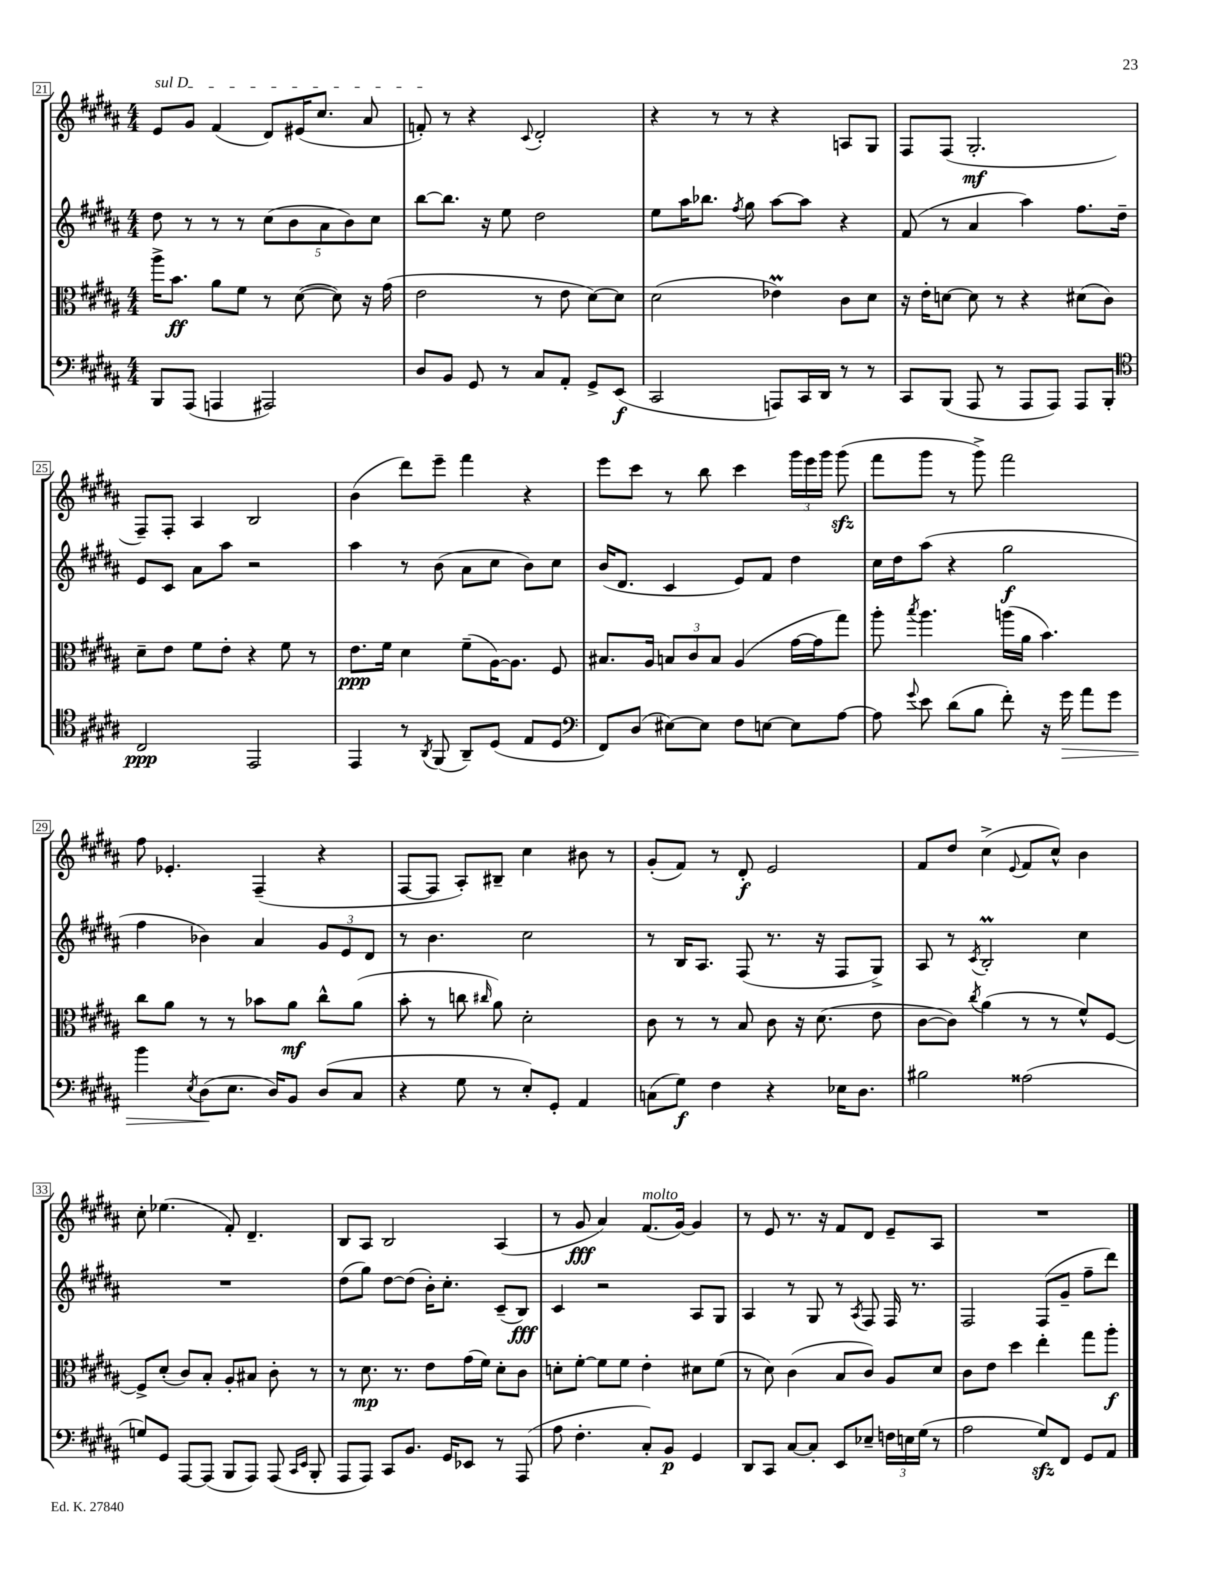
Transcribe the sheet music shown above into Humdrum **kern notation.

**kern	**dynam	**kern	**dynam	**kern	**dynam	**kern	**dynam
*part4	*part4	*part3	*part3	*part2	*part2	*part1	*part1
*staff4	*staff4	*staff3	*staff3	*staff2	*staff2	*staff1	*staff1
*clefF4	*	*clefC3	*	*clefG2	*	*clefG2	*
*k[f#c#g#d#a#]	*	*k[f#c#g#d#a#]	*	*k[f#c#g#d#a#]	*	*k[f#c#g#d#a#]	*
*M4/4	*	*M4/4	*	*M4/4	*	*M4/4	*
=21	=21	=21	=21	=21	=21	=21	=21
!	!	!	!	!	!	!LO:TX:a:i:t=sul D	!
8BBB/L	.	16aa#^\KL	.	8dd#\	.	8e/L	.
.	.	8.b\J	ff	.	.	.	.
(8AAA#/J	.	.	.	8r	.	8g#/J	.
4AAAn/	.	8a#\L	.	8r	.	(4f#/	.
.	.	8f#\J	.	8r	.	.	.
2AAA#X/)	.	8r	.	(10cc#\L	.	8d#/L)	.
.	.	.	.	10b\	.	.	.
.	.	([8d#\	.	.	.	(16e#X/K	.
.	.	.	.	.	.	8.cc#/J	.
.	.	.	.	10a#\	.	.	.
.	.	8d#\])	.	.	.	.	.
.	.	.	.	10b\)	.	.	.
.	.	16r	.	.	.	8a#/	.
.	.	.	.	10cc#\J	.	.	.
.	.	(16g#\	.	.	.	.	.
=22	=22	=22	=22	=22	=22	=22	=22
8D#/L	.	2e\	.	[8bb\L	.	8fn'/)	.
8BB/J	.	.	.	8.bb\J]	.	8r	.
8GG#/	.	.	.	.	.	4r	.
.	.	.	.	16r	.	.	.
8r	.	.	.	8ee\	.	.	.
.	.	.	.	.	.	8qqc#/	.
8C#/L	.	8r	.	2dd#\	.	2d#'/	.
8AA#'/J	.	8e\	.	.	.	.	.
8GG#^/L	.	[8d#\L)	.	.	.	.	.
(8EE/J	f	8d#\J]	.	.	.	.	.
=23	=23	=23	=23	=23	=23	=23	=23
2CC#/	.	(2d#\	.	8ee\L	.	4r	.
.	.	.	.	16aa#\K	.	.	.
.	.	.	.	8.bb-X\J	.	.	.
.	.	.	.	.	.	8r	.
.	.	.	.	8qff#/	.	.	.
.	.	.	.	8gg#\	.	8r	.
8AAAn/L)	.	4e-XM\)	.	[8aa#\L	.	4r	.
16CC#/L	.	.	.	8aa#\J]	.	.	.
16DD#/JJ	.	.	.	.	.	.	.
8r	.	8c#\L	.	4r	.	8An/L	.
8r	.	8d#\J	.	.	.	8G#/J	.
=24	=24	=24	=24	=24	=24	=24	=24
8CC#/L	.	16r	.	(8f#/	.	8F#/L	.
.	.	16e'\KL	.	.	.	.	.
(8BBB/J	.	[8dn\J	.	8r	.	(8F#/J	.
8AAA#/	.	8d\]	.	4a#/	.	2.G#'/	mf
8r	.	8r	.	.	.	.	.
8AAA#/L	.	4r	.	4aa#\)	.	.	.
8AAA#/J)	.	.	.	.	.	.	.
8AAA#/L	.	(8d#X\L	.	8.ff#\L	.	.	.
8BBB'/J	.	8c#\J)	.	.	.	.	.
.	.	.	.	16dd#~\Jk	.	.	.
!!LO:LB:g=z
=25	=25	=25	=25	=25	=25	=25	=25
*clefC4	*	*	*	*	*	*	*
2C#/	ppp	8d#~\L	.	8e/L	.	8F#~/L)	.
.	.	8e\J	.	8c#/J	.	8F#'/J	.
.	.	8f#\L	.	8a#\L	.	4A#/	.
.	.	8e'\J	.	8aa#\J	.	.	.
2EE/	.	4r	.	2r	.	2B/	.
.	.	8f#\	.	.	.	.	.
.	.	8r	.	.	.	.	.
=26	=26	=26	=26	=26	=26	=26	=26
4EE/	.	8.e\L	ppp	4aa#\	.	(4b\	.
.	.	16f#\Jk	.	.	.	.	.
8r	.	4d#\	.	8r	.	8ddd#\L)	.
8qAA#/	.	.	.	.	.	.	.
(8FF#/	.	.	.	(8b\	.	8eee~\J	.
8AA#~/L)	.	(8f#~\L	.	8a#\L	.	4fff#\	.
(8D#/J	.	[16A#\K)	.	8cc#\J	.	.	.
.	.	8.A#\J]	.	.	.	.	.
8E/L	.	.	.	8b\L)	.	4r	.
8D#/J	.	8F#/	.	8cc#\J	.	.	.
=27	=27	=27	=27	=27	=27	=27	=27
*clefF4	*	*	*	*	*	*	*
8FF#/L)	.	8.B#X/L	.	(16b/KL	.	8eee\L	.
.	.	.	.	8.d#/J	.	.	.
(8D#/J	.	.	.	.	.	8ccc#\J	.
.	.	16A#/Jk	.	.	.	.	.
[8E#X\L)	.	12Bn/L	.	4c#/	.	8r	.
.	.	12c#/	.	.	.	.	.
8E#\J]	.	.	.	.	.	8bb\	.
.	.	12B/J	.	.	.	.	.
8F#\L	.	(4A#/	.	8e/L)	.	4ccc#\	.
[8En\J	.	.	.	8f#/J	.	.	.
8E\L]	.	[16g#\LL	.	4dd#\	.	24ggg#\LL	.
.	.	.	.	.	.	24eee\	.
.	.	16g#\J]	.	.	.	.	.
.	.	.	.	.	.	24ggg#\JJ	.
[8A#\J	.	8gg#\J)	.	.	.	(8ggg#zz\	.
=28	=28	=28	=28	=28	=28	=28	=28
8A#\]	.	8aa#'\	.	16cc#\LL	.	8fff#\L	.
.	.	.	.	16dd#\J	.	.	.
8qqg#/	.	8qbb/	.	.	.	.	.
8e\	.	4.aa#\	.	(8aa#\J	.	8ggg#\J	.
(8d#\L	.	.	.	4r	.	8r	.
8B\J	.	.	.	.	.	8ggg#^\)	.
8f#'\)	.	(16aan\LL	.	2gg#\	f	2fff#\	.
.	.	16a#\JJ	.	.	.	.	.
16r	.	4.b\)	.	.	.	.	.
!	!LO:HP:b	!	!	!	!	!	!
16g#\	>	.	.	.	.	.	.
8a#\L	.	.	.	.	.	.	.
8g#\J	.	.	.	.	.	.	.
!!LO:LB:g=z
=29	=29	=29	=29	=29	=29	=29	=29
4b\	.	8cc#\L	.	4ff#\	.	8ff#\	.
.	.	8a#\J	.	.	.	4.e-X'/	.
8qE/	.	.	.	.	.	.	.
(8D#\L	.	8r	.	4b-X\)	.	.	.
8.E\J	]	8r	.	.	.	.	.
.	.	8b-X\L	.	4a#/	.	(4F#~/	.
16D#/KL)	.	.	.	.	.	.	.
8BB/J	.	8a#\J	mf	.	.	.	.
(8D#/L	.	8cc#^^\L	.	12g#/L	.	4r	.
.	.	.	.	12e/	.	.	.
8C#/J	.	(8a#\J	.	.	.	.	.
.	.	.	.	12d#/J	.	.	.
=30	=30	=30	=30	=30	=30	=30	=30
4r	.	8b'\	.	8r	.	[8F#/L	.
.	.	8r	.	4.b\	.	8F#/J]	.
8G#\	.	8ccn\	.	.	.	8A#'/L)	.
.	.	16qqcc#X/	.	.	.	.	.
8r	.	8a#\)	.	.	.	8B#X~/J	.
8E'/L)	.	2d#'\	.	2cc#\	.	4cc#\	.
8GG#'/J	.	.	.	.	.	.	.
4AA#/	.	.	.	.	.	8b#X\	.
.	.	.	.	.	.	8r	.
=31	=31	=31	=31	=31	=31	=31	=31
(8Cn\L	.	8c#\	.	8r	.	(8g#'/L	.
8G#\J)	f	8r	.	16B/KL	.	8f#/J)	.
.	.	.	.	8.A#/J	.	.	.
4F#\	.	8r	.	.	.	8r	.
.	.	8B/	.	(8F#/	.	8d#'/	f
4r	.	8c#\	.	8.r	.	2e/	.
.	.	16r	.	.	.	.	.
.	.	(8.d#\	.	16r	.	.	.
16E-X\KL	.	.	.	8F#/L	.	.	.
8.D#\J	.	.	.	.	.	.	.
.	.	8e\	.	8G#^/J)	.	.	.
=32	=32	=32	=32	=32	=32	=32	=32
2B#X\	.	[8c#\L	.	8A#/	.	8f#/L	.
.	.	8c#\J])	.	8r	.	8dd#/J	.
.	.	8qcc#/	.	8qc#/	.	.	.
.	.	(4a#\	.	2BM'/	.	(4cc#^\	.
.	.	.	.	.	.	8qqe/	.
(2A##X\	.	8r	.	.	.	8f#/L	.
.	.	8r	.	.	.	8cc#^^/J)	.
.	.	8f#^^/L)	.	4cc#\	.	4b\	.
.	.	[8F#/J	.	.	.	.	.
!!LO:LB:g=z
=33	=33	=33	=33	=33	=33	=33	=33
8Gn/L)	.	8F#^/L]	.	1r	.	8cc#'\	.
8GG#/J	.	(8d#'/J	.	.	.	(4.ee-X\	.
[8AAA#/L	.	8c#/L)	.	.	.	.	.
(8AAA#/J]	.	8B'/J	.	.	.	.	.
8BBB/L	.	8A#'/L	.	.	.	8f#'/)	.
8AAA#/J)	.	8B#X/J	.	.	.	4.d#~/	.
(8AAA#/	.	8c#'\	.	.	.	.	.
16qqCC#/LL	.	.	.	.	.	.	.
16qqEE/JJ	.	.	.	.	.	.	.
8BBB'/	.	8r	.	.	.	.	.
=34	=34	=34	=34	=34	=34	=34	=34
8AAA#/L	.	8r	.	(8dd#\L	.	8B/L	.
8AAA#/J)	.	8.d#\	mp	8gg#\J)	.	8A#/J	.
8CC#/L	.	.	.	[8dd#\L	.	2B/	.
.	.	8.r	.	.	.	.	.
8.BB/J	.	.	.	(8dd#\J]	.	.	.
.	.	8e\L	.	16b'\KL)	.	.	.
16GG#/KL	.	.	.	8.cc#'\J	.	.	.
8EE-X/J	.	(16g#\L	.	.	.	.	.
.	.	16f#\JJ)	.	.	.	.	.
8r	.	8d#'\L	.	(8c#~/L	.	(4A#/	.
(8AAA#/	.	8c#\J	.	8B/J)	fff	.	.
=35	=35	=35	=35	=35	=35	=35	=35
8A#\	.	8dn'\L	.	4c#/	.	8r	.
4.F#'\	.	[8f#'\J	.	.	.	8g#/	fff
.	.	8f#\L]	.	2r	.	4a#/)	.
.	.	8f#\J	.	.	.	.	.
!	!	!	!	!	!	!LO:TX:a:i:t=molto	!
8C#'/L)	.	4e'\	.	.	.	(8.f#/L	.
8BB/J	p	.	.	.	.	.	.
.	.	.	.	.	.	[16g#/Jk)	.
4GG#/	.	8d#X\L	.	8A#/L	.	4g#/]	.
.	.	(8f#\J	.	8G#/J	.	.	.
=36	=36	=36	=36	=36	=36	=36	=36
8DD#/L	.	8r	.	4A#/	.	8r	.
8CC#/J	.	8d#\)	.	.	.	8e/	.
[8C#/L	.	(4c#\	.	8r	.	8.r	.
8C#'/J]	.	.	.	8G#/	.	.	.
.	.	.	.	.	.	16r	.
8EE/L	.	8B/L	.	8r	.	8f#/L	.
.	.	.	.	8qA#/	.	.	.
8E-X~/J	.	8c#/J)	.	8F#/	.	8d#/J	.
24Fn\LL	.	8A#/L	.	16F#/	.	8e~/L	.
24En\	.	.	.	.	.	.	.
.	.	.	.	8.r	.	.	.
(24G#\JJ	.	.	.	.	.	.	.
8r	.	8d#/J	.	.	.	8A#/J	.
=37	=37	=37	=37	=37	=37	=37	=37
2A#\	.	8c#\L	.	2F#/	.	1r	.
.	.	8e\J	.	.	.	.	.
.	.	4dd#\	.	.	.	.	.
8G#zz/L)	.	4ee'\	.	(8F#/L	.	.	.
8FF#/J	.	.	.	8g#~/J	.	.	.
8GG#/L	.	8gg#\L	.	8ff#~\L	.	.	.
8AA#/J	.	8aa#'\J	f	8ddd#\J)	.	.	.
==	==	==	==	==	==	==	==
*-	*-	*-	*-	*-	*-	*-	*-
